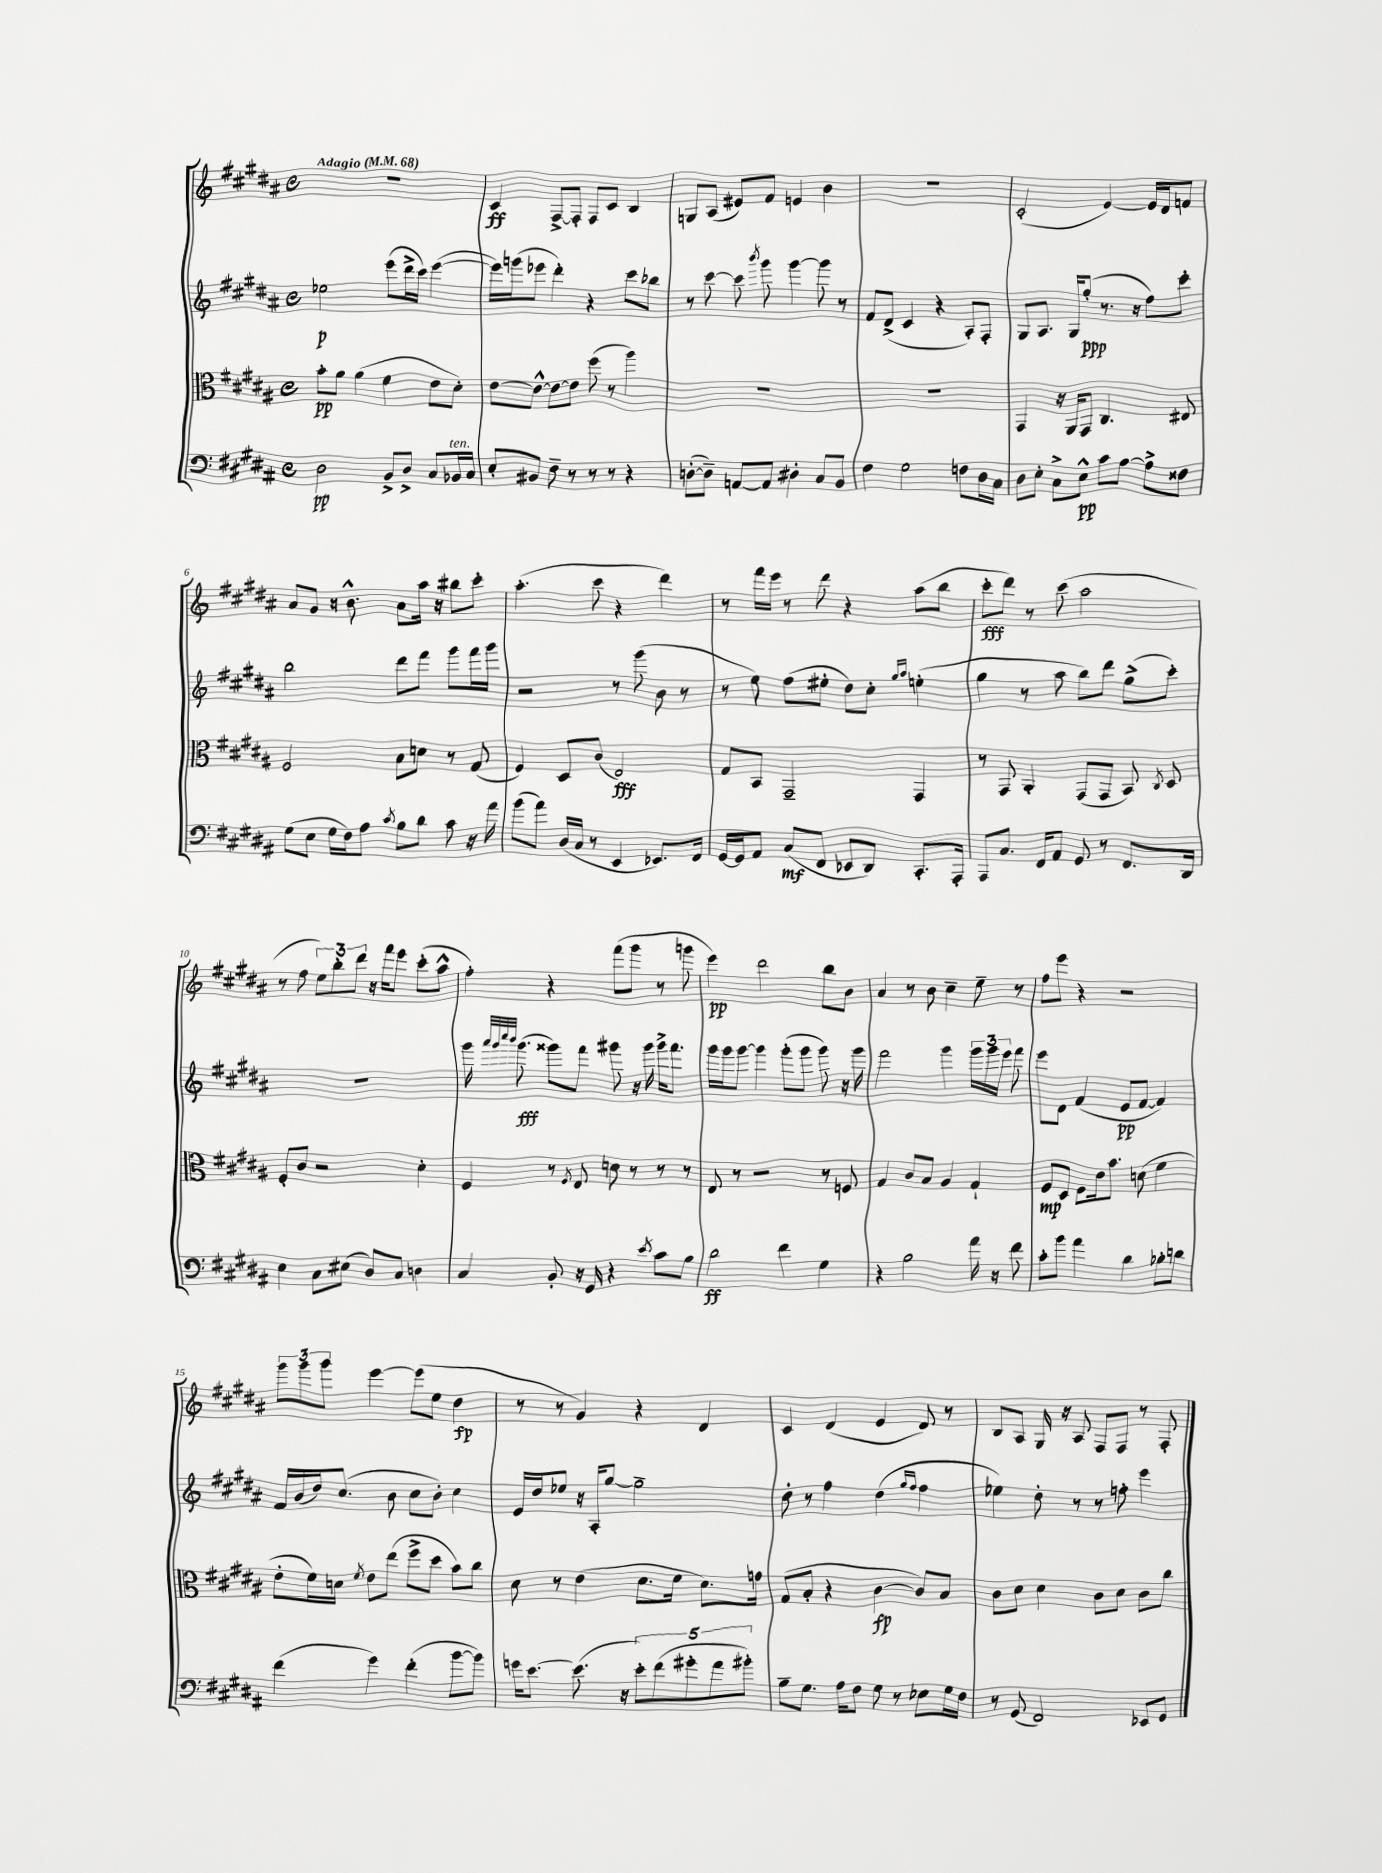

**kern	**dynam	**kern	**dynam	**kern	**dynam	**kern	**dynam
*part4	*part4	*part3	*part3	*part2	*part2	*part1	*part1
*staff4	*staff4	*staff3	*staff3	*staff2	*staff2	*staff1	*staff1
*clefF4	*	*clefC3	*	*clefG2	*	*clefG2	*
*k[f#c#g#d#a#]	*	*k[f#c#g#d#a#]	*	*k[f#c#g#d#a#]	*	*k[f#c#g#d#a#]	*
*M4/4	*	*M4/4	*	*M4/4	*	*M4/4	*
*met(c)	*	*met(c)	*	*met(c)	*	*met(c)	*
*MM68	*	*MM68	*	*MM68	*	*MM68	*
=1	=1	=1	=1	=1	=1	=1	=1
!	!	!	!	!	!	!LO:TX:a:B:t=Adagio	!
2D#\	pp	8b'\L	pp	2ee-X\	p	1r	.
.	.	8a#\J	.	.	.	.	.
.	.	(4a#\	.	.	.	.	.
8BB^/L	.	4f#\	.	(8eee\L	.	.	.
8D#^/J	.	.	.	16ddd#^\L	.	.	.
.	.	.	.	16ccc#\JJ)	.	.	.
8C#/L	.	8e\L	.	([4eee\	.	.	.
!LO:TX:a:i:t=ten.	!	!	!	!	!	!	!
16BB-X/L	.	8d#'\J)	.	.	.	.	.
16C#/JJ	.	.	.	.	.	.	.
=2	=2	=2	=2	=2	=2	=2	=2
8E'/L	.	[8e\L	.	16eee\LL])	.	4c#/	ff
.	.	.	.	(16gggn\J	.	.	.
8BB#X/J	.	8e^^\J_	.	8eee-X\J	.	.	.
8F#~\	.	8e\L_	.	4ddd#'\)	.	[8F#^/L	.
8r	.	8e\J]	.	.	.	8F#'/J]	.
8r	.	(8ff#\	.	4r	.	8F#/L	.
8r	.	8r	.	.	.	8c#/J	.
4r	.	4aa#\)	.	8ccc#\L	.	4B/	.
.	.	.	.	8bb-X\J	.	.	.
=3	=3	=3	=3	=3	=3	=3	=3
([8Dn'\L	.	1r	.	8r	.	8Gn/L	.
8D~\J])	.	.	.	[8ccc#\	.	(8A#/J	.
[8AAn/L	.	.	.	8ccc#\]	.	8e#X/L)	.
.	.	.	.	8qbbb/	.	.	.
8AA/J]	.	.	.	8ggg#\	.	8f#/J	.
4D#X'\	.	.	.	[4ggg#\	.	4en/	.
8C#/L	.	.	.	8ggg#\]	.	4b\	.
8BB/J	.	.	.	8r	.	.	.
=4	=4	=4	=4	=4	=4	=4	=4
4F#\	.	1r	.	8f#/L	.	1r	.
.	.	.	.	(8d#^/J	.	.	.
2G#\	.	.	.	4c#/	.	.	.
.	.	.	.	4r	.	.	.
8Fn\L	.	.	.	8A#'/L)	.	.	.
16D#\L	.	.	.	8F#'/J	.	.	.
16C#\JJ	.	.	.	.	.	.	.
=5	=5	=5	=5	=5	=5	=5	=5
8D#\L	.	4GG#/	.	8G#/L	.	(2c#'/	.
8E'\J	.	.	.	8.A#/J	.	.	.
8C#^\L	.	16r	.	.	.	.	.
.	.	16AA#/KL	.	16G#/KL	.	.	.
8E^^\J	pp	8GG#/J	.	(8gg#'/J	ppp	.	.
8c#\L	.	4.C#/	.	8.r	.	[4e/)	.
[8A#\J	.	.	.	.	.	.	.
.	.	.	.	16r	.	.	.
8A#^\L]	.	.	.	8ff#\L)	.	16e/LL]	.
.	.	.	.	.	.	16d#/J	.
8F##X\J	.	8E#X/	.	8ccc#'\J	.	8fn/J	.
!!LO:LB:g=z
=6	=6	=6	=6	=6	=6	=6	=6
(8G#\L	.	2F#/	.	2bb\	.	8a#/L	.
8E\J	.	.	.	.	.	8g#/J	.
16G#\LL	.	.	.	.	.	16r	.
16F#\J)	.	.	.	.	.	8.b^^\	.
8A#\J	.	.	.	.	.	.	.
8qc#/	.	.	.	.	.	.	.
8B\L	.	8B\L	.	8ddd#\L	.	8a#\L	.
8d#\J	.	8dn\J	.	8fff#\J	.	16aa#\Jk	.
.	.	.	.	.	.	16r	.
8c#\	.	8r	.	8ggg#\L	.	8bb#X\L	.
16r	.	(8G#/	.	16fff#\L	.	8ccc#'\J	.
16a#\	.	.	.	16ggg#\JJ	.	.	.
=7	=7	=7	=7	=7	=7	=7	=7
(8b\L	.	4F#/)	.	2r	.	(4.aa#'\	.
8a#\J)	.	.	.	.	.	.	.
(16D#/LL	.	8D#/L	.	.	.	.	.
16C#/JJ	.	.	.	.	.	.	.
8r	.	(8c#/J	.	.	.	8ccc#\	.
4EE/	.	2E/)	fff	8r	.	4r	.
.	.	.	.	(8ggg#\	.	.	.
8.EE-X/L)	.	.	.	8b\	.	4ddd#\)	.
.	.	.	.	8r	.	.	.
16FF#/Jk	.	.	.	.	.	.	.
=8	=8	=8	=8	=8	=8	=8	=8
[16GG#/LL	.	8G#/L	.	8r	.	8r	.
16GG#/J]	.	.	.	.	.	.	.
8AA#/J	.	8BB/J	.	8ee\)	.	16fff#\LL	.
.	.	.	.	.	.	16eee\JJ	.
(8C#/L	mf	2GG#~/	.	(8ff#\L	.	8r	.
8FF#/J	.	.	.	8ee#X'\J	.	8ddd#\	.
8EE-X/L	.	.	.	8dd#\L)	.	4r	.
8DD#/J)	.	.	.	8cc#'\J	.	.	.
.	.	.	.	16qqgg#/LL	.	.	.
.	.	.	.	16qqaa#/JJ	.	.	.
8.CC#'/L	.	4GG#/	.	(4een'\	.	(8aa#\L	.
.	.	.	.	.	.	8bb\J	.
16AAA#'/Jk	.	.	.	.	.	.	.
=9	=9	=9	=9	=9	=9	=9	=9
8AAA#/L	.	8r	.	4gg#\	.	8ccc#'\L	fff
8.C#/J	.	8GG#/	.	.	.	8ddd#\J)	.
.	.	4AA#'/	.	8r	.	8r	.
16FF#/KL	.	.	.	.	.	.	.
8AA#/J	.	.	.	8aa#\	.	(8ccc#\	.
8GG#/	.	(8GG#/L	.	8bb\L)	.	2aa#\	.
8r	.	8GG#/J	.	8ddd#\J	.	.	.
8.FF#/L	.	8BB/)	.	(8gg#^\L	.	.	.
.	.	8qC#/	.	.	.	.	.
.	.	8D#/	.	8ccc#'\J)	.	.	.
16DD#/Jk	.	.	.	.	.	.	.
!!LO:LB:g=z
=10	=10	=10	=10	=10	=10	=10	=10
4E\	.	8F#'/L	.	1r	.	8r	.
.	.	8c#/J	.	.	.	8ff#\	.
8C#\L	.	2r	.	.	.	12ee\L)	.
.	.	.	.	.	.	12bb'\	.
(8E#X\J	.	.	.	.	.	.	.
.	.	.	.	.	.	12ddd#\J	.
8D#/L)	.	.	.	.	.	16r	.
.	.	.	.	.	.	16fff#\KL	.
8C#/J	.	.	.	.	.	8eee\J	.
4Dn\	.	4d#'\	.	.	.	(8ccc#'\L	.
.	.	.	.	.	.	8aa#^^\J	.
=11	=11	=11	=11	=11	=11	=11	=11
4C#/	.	4F#/	.	16ggg#\	.	4ff#'\)	.
.	.	.	.	32qqaaa#/LLL	.	.	.
.	.	.	.	32qqggg#/	.	.	.
.	.	.	.	32qqcccc#/	.	.	.
.	.	.	.	32qqbbb/JJJ	.	.	.
.	.	.	.	(8.ggg#\	fff	.	.
8BB'/	.	8r	.	8ggg##X\L)	.	4r	.
.	.	8qF#/	.	.	.	.	.
16r	.	8E/	.	8fff#\J	.	.	.
16GG#/	.	.	.	.	.	.	.
4r	.	8dn\	.	8ggg#X\	.	(8fff#\L	.
.	.	8r	.	16r	.	8ggg#\J	.
.	.	.	.	16ggg#\	.	.	.
8qe/	.	.	.	.	.	.	.
8c#\L	.	8r	.	16ggg#^\KL	.	8r	.
.	.	.	.	8.fff#\J	.	.	.
8B\J	.	8r	.	.	.	8gggn\	.
=12	=12	=12	=12	=12	=12	=12	=12
2d#\	ff	8E/	.	16ggg#\LL	.	4eee\)	pp
.	.	.	.	16ggg#\J	.	.	.
.	.	8r	.	[8ggg#\J	.	.	.
.	.	2r	.	4ggg#\]	.	2ddd#\	.
4f#\	.	.	.	(8ggg#'\L	.	.	.
.	.	.	.	8ggg#\J	.	.	.
4G#\	.	8r	.	8ggg#\)	.	8bb\L	.
.	.	8Fn/	.	16r	.	8b\J	.
.	.	.	.	16ggg#\	.	.	.
=13	=13	=13	=13	=13	=13	=13	=13
4r	.	4G#/	.	2fff#\	.	4a#/	.
2B\	.	8c#/L	.	.	.	8r	.
.	.	8B/J	.	.	.	8b\	.
.	.	4A#/	.	4ggg#\	.	4cc#~\	.
16a#\	.	4G#`/	.	24ggg#\LL	.	8ee~\	.
.	.	.	.	24ggg#\	.	.	.
16r	.	.	.	.	.	.	.
.	.	.	.	24eee\JJ	.	.	.
8f#\	.	.	.	8fff#\	.	8r	.
=14	=14	=14	=14	=14	=14	=14	=14
8c#'\L	.	8F#/L	mp	8eee\L	.	8ff#\L	.
8b\J	.	8D#/J	.	8d#\J	.	8eee\J	.
4a#\	.	8F#\L	.	(4f#/	.	4r	.
.	.	16e\k	.	.	.	.	.
.	.	8.b\J	.	.	.	.	.
4d#\	.	.	.	8e/L	pp	2r	.
.	.	(8dn\	.	[8f#/J	.	.	.
8B-X'\L	.	4f#\	.	4f#/])	.	.	.
8dn\J	.	.	.	.	.	.	.
!!LO:LB:g=z
=15	=15	=15	=15	=15	=15	=15	=15
(4f#\	.	8e'\L	.	16f#/LL	.	12ggg#\L	.
.	.	.	.	(16b/	.	.	.
.	.	.	.	.	.	12ggg#\	.
.	.	16f#\L)	.	16dd#/J)	.	.	.
.	.	.	.	.	.	12ggg#\J	.
.	.	16dn\JJ	.	(8.cc#/J	.	.	.
.	.	8qf#/	.	.	.	.	.
4g#\)	.	8e\L	.	.	.	[4eee\	.
.	.	(8ee\J	.	8b\	.	.	.
(4f#'\	.	8ff#^\L	.	8cc#\L	.	(8eee\L]	.
.	.	8dd#\J	.	8b'\J)	.	8ee\J	.
[8b\L	.	8b\L)	.	4cc#\	.	4dd#\	fp
8b\J])	.	8cc#\J	.	.	.	.	.
=16	=16	=16	=16	=16	=16	=16	=16
16gn\KL	.	8d#\	.	16e/LL	.	8r	.
[8.e\J	.	.	.	16dd#/J	.	.	.
.	.	8r	.	8ee-X/J	.	8r	.
(8.e\]	.	(4e\	.	16r	.	4g#/)	.
.	.	.	.	16A#'/KL	.	.	.
.	.	.	.	[8gg#/J	.	.	.
16r	.	.	.	.	.	.	.
10e'\L)	.	8.d#\L	.	2gg#~\]	.	4r	.
(10f#\	.	.	.	.	.	.	.
.	.	16f#\Jk	.	.	.	.	.
10g#X'\	.	.	.	.	.	.	.
.	.	8.d#\L)	.	.	.	4d#/	.
10a#\	.	.	.	.	.	.	.
10b#X'\J)	.	.	.	.	.	.	.
.	.	16gn\Jk	.	.	.	.	.
=17	=17	=17	=17	=17	=17	=17	=17
8B~\L	.	(8G#/L	.	8dd#'\	.	4c#/	.
8.G#\J	.	8B'/J	.	8r	.	.	.
.	.	4r	.	4ff#\	.	(4d#/	.
16A#\KL	.	.	.	.	.	.	.
8F#\J	.	.	.	.	.	.	.
8G#\	.	[4c#\	fp	(4dd#\	.	4e/	.
8r	.	.	.	.	.	.	.
.	.	.	.	16qqgg#/LL	.	.	.
.	.	.	.	16qqff#/JJ	.	.	.
8E-X\L	.	8c#/L])	.	4ff#\	.	8d#/)	.
16G#\L	.	8B/J	.	.	.	8r	.
16F#\JJ	.	.	.	.	.	.	.
=18	=18	=18	=18	=18	=18	=18	=18
8r	.	8c#\L	.	4ee-X\)	.	8B/L	.
(8GG#/	.	8d#\J	.	.	.	8A#/J	.
2FF#/)	.	4d#\	.	8dd#'\	.	16G#/	.
.	.	.	.	.	.	16r	.
.	.	.	.	8r	.	8A#/	.
.	.	8c#\L	.	8r	.	8F#/L	.
.	.	8d#\J	.	8ffn'\	.	8F#/J	.
8EE-X/L	.	8c#\L	.	4eee\	.	8r	.
8GG#/J	.	8cc#\J	.	.	.	8F#'/	.
==	==	==	==	==	==	==	==
*-	*-	*-	*-	*-	*-	*-	*-
